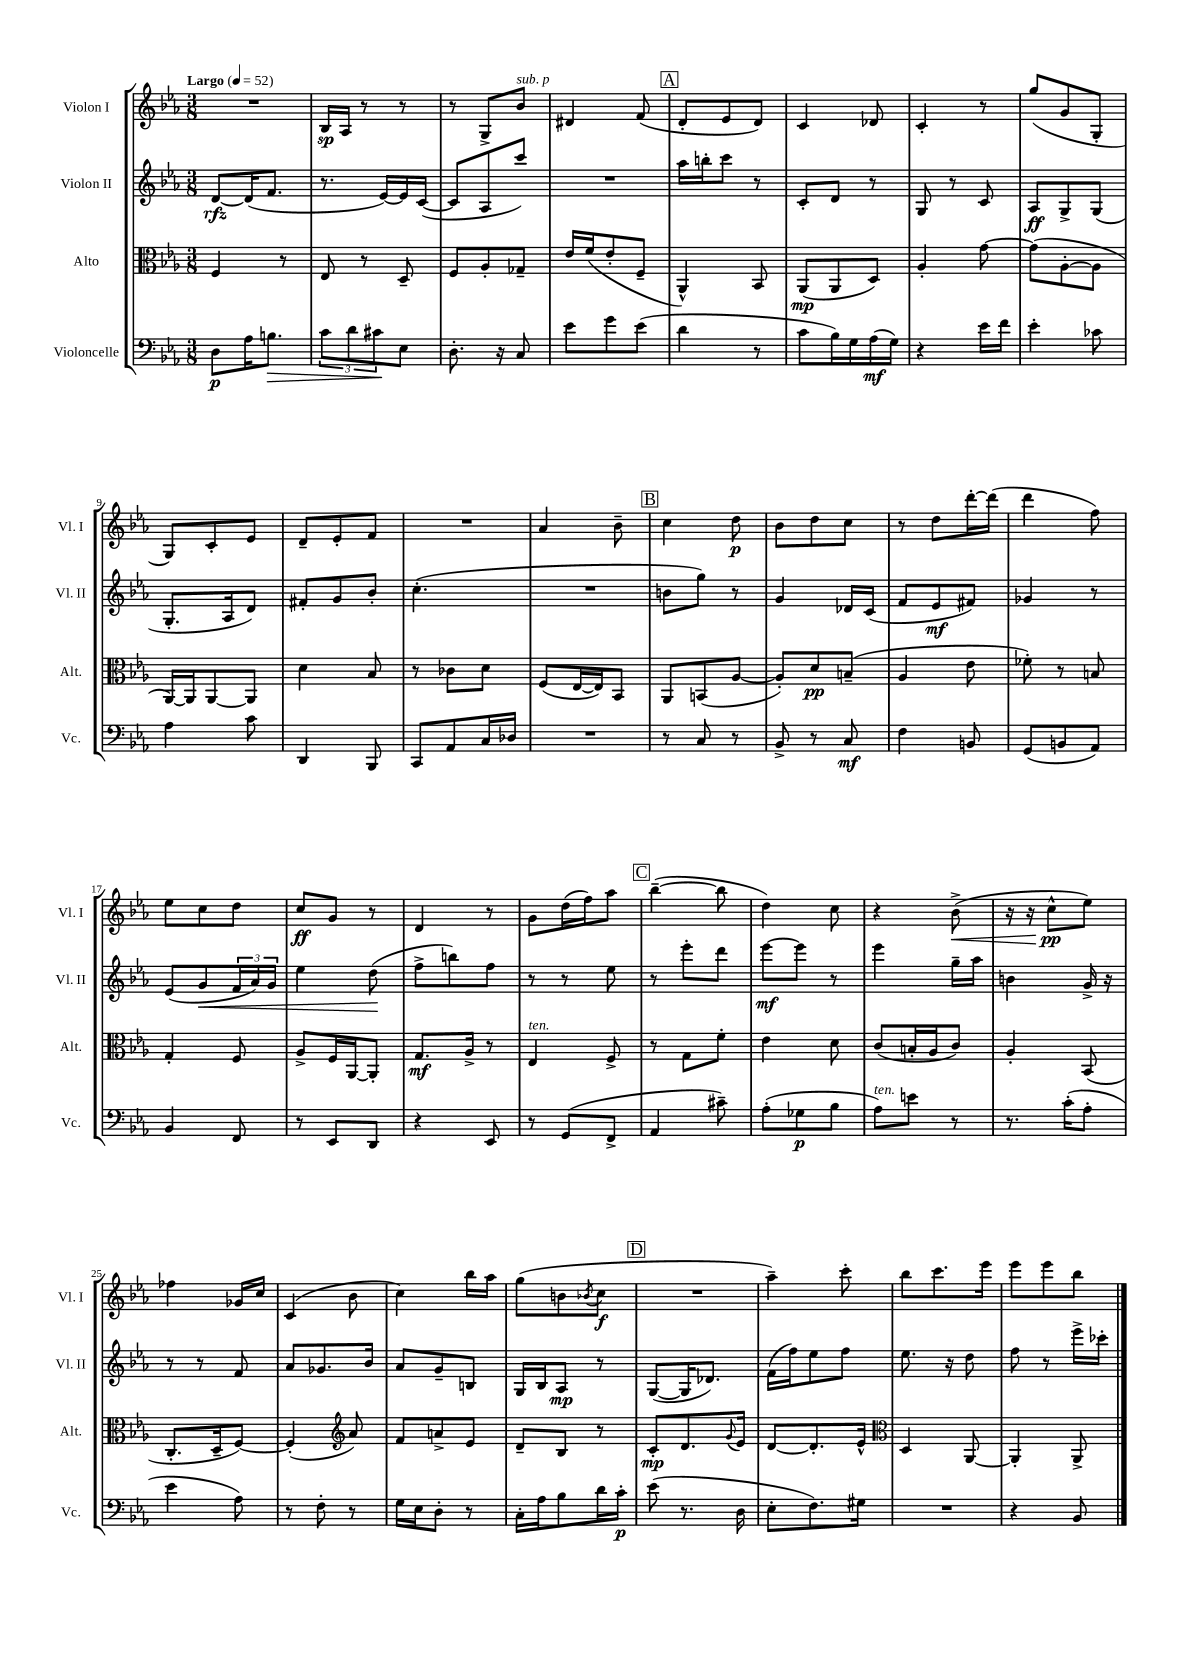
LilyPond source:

<<
\new StaffGroup <<
\new Staff = "s0" \with { instrumentName = "Violon I" shortInstrumentName = "Vl. I" } {
    \clef treble \key ees \major \numericTimeSignature \time 3/8 \tempo "Largo" 4 = 52
    R4. |
    bes16\sp aes16 r8 r8 |
    r8 g8-> bes'8^\markup { \italic "sub. p" } |
    dis'4 f'8( |
    \mark \markup { \box "A" } d'8-. ees'8 d'8) |
    c'4 des'8 |
    c'4-. r8 |
    g''8( g'8 g8-. |
    g8) c'8-. ees'8 |
    d'8-- ees'8-. f'8 |
    R4. |
    aes'4 bes'8-- |
    \mark \markup { \box "B" } c''4 d''8\p |
    bes'8 d''8 c''8 |
    r8 d''8 d'''16~-. d'''16( |
    d'''4 f''8) |
    ees''8 c''8 d''8 |
    c''8\ff g'8 r8 |
    d'4 r8 |
    g'8 d''16( f''16) aes''8 |
    \mark \markup { \box "C" } bes''4~--( bes''8 |
    d''4) c''8 |
    r4 bes'8->\<( |
    r16 r16 c''8-^\pp\! ees''8) |
    fes''4 ges'16 c''16 |
    c'4( bes'8 |
    c''4) bes''16 aes''16 |
    g''8( b'8 \acciaccatura { bes'8 } c''8\f |
    \mark \markup { \box "D" } R4. |
    aes''4--) c'''8-. |
    bes''8 c'''8. ees'''16 |
    ees'''8 ees'''8 bes''8 \bar "|." |
}
\new Staff = "s1" \with { instrumentName = "Violon II" shortInstrumentName = "Vl. II" } {
    \clef treble \key ees \major \numericTimeSignature \time 3/8
    d'8~\rfz d'16( f'8. |
    r8. ees'16~) ees'16 c'16~( |
    c'8 aes8 c'''8) |
    R4. |
    \mark \markup { \box "A" } aes''16 b''16-. c'''8 r8 |
    c'8-. d'8 r8 |
    g8 r8 c'8 |
    aes8\ff g8-> g8( |
    g8.-. aes16 d'8) |
    fis'8-. g'8 bes'8-. |
    c''4.-.( |
    R4. |
    \mark \markup { \box "B" } b'8 g''8) r8 |
    g'4 des'16 c'16( |
    f'8 ees'8\mf fis'8) |
    ges'4 r8 |
    ees'8( g'8\< \tuplet 3/2 { f'16 aes'16) g'16 } |
    ees''4 d''8\!( |
    f''8-> b''8) f''8 |
    r8 r8 ees''8 |
    \mark \markup { \box "C" } r8 ees'''8-. d'''8 |
    ees'''8~\mf ees'''8 r8 |
    ees'''4 g''16-- aes''16 |
    b'4 g'16-> r16 |
    r8 r8 f'8 |
    aes'8 ges'8. bes'16 |
    aes'8 g'8-- b8 |
    g16 bes16 aes8\mp r8 |
    \mark \markup { \box "D" } g8~( g16 des'8.) |
    f'16( f''16) ees''8 f''8 |
    ees''8. r16 d''8 |
    f''8 r8 ees'''16-> ces'''16-. \bar "|." |
}
\new Staff = "s2" \with { instrumentName = "Alto" shortInstrumentName = "Alt." } {
    \clef alto \key ees \major \numericTimeSignature \time 3/8
    f4 r8 |
    ees8 r8 d8-- |
    f8 aes8-. ges8-- |
    ees'16 f'16( ees'8-. f8-- |
    \mark \markup { \box "A" } aes,4-^) bes,8 |
    aes,8\mp( aes,8 d8) |
    aes4-. g'8~ |
    g'8( aes8~-. aes8 |
    aes,16~) aes,16 aes,8~ aes,8 |
    d'4 bes8 |
    r8 ces'8 d'8 |
    f8( ees16~ ees16) bes,8 |
    \mark \markup { \box "B" } aes,8 b,8( aes8~ |
    aes8-.) d'8\pp b8--( |
    aes4 ees'8 |
    fes'8-.) r8 b8 |
    g4-. f8 |
    aes8-> f16 aes,16~ aes,8-. |
    g8.\mf aes16-> r8 |
    ees4^\markup { \italic "ten." } f8-> |
    \mark \markup { \box "C" } r8 g8 f'8-. |
    ees'4 d'8 |
    c'8( b16-. aes16 c'8) |
    aes4-. bes,8( |
    c8.-. d16-- f8~) |
    f4-.( \clef treble aes'8) |
    f'8 a'8-> ees'8 |
    d'8-- bes8 r8 |
    \mark \markup { \box "D" } c'8-.\mp d'8. \appoggiatura { g'8 } ees'16 |
    d'8~ d'8.-. ees'16-^ |
    \clef alto d4 aes,8~ |
    aes,4-. aes,8-> \bar "|." |
}
\new Staff = "s3" \with { instrumentName = "Violoncelle" shortInstrumentName = "Vc." } {
    \clef bass \key ees \major \numericTimeSignature \time 3/8
    d8\p aes16 b8.\> |
    \tuplet 3/2 { c'8 d'8 cis'8\! } ees8 |
    d8.-. r16 c8 |
    ees'8 g'8 ees'8( |
    \mark \markup { \box "A" } d'4 r8 |
    c'8 bes16) g16 aes16\mf( g16) |
    r4 ees'16 f'16 |
    ees'4-. ces'8 |
    aes4 c'8 |
    d,4 bes,,8 |
    c,8 aes,8 c16 des16 |
    R4. |
    \mark \markup { \box "B" } r8 c8 r8 |
    bes,8-> r8 c8\mf |
    f4 b,8 |
    g,8( b,8 aes,8) |
    bes,4 f,8 |
    r8 ees,8 d,8 |
    r4 ees,8 |
    r8 g,8( f,8-> |
    \mark \markup { \box "C" } aes,4 cis'8--) |
    aes8-.( ges8\p bes8 |
    aes8^\markup { \italic "ten." }) e'8 r8 |
    r8. c'16-.( aes8-. |
    ees'4 aes8) |
    r8 f8-. r8 |
    g16 ees16 d8-. r8 |
    c16-. aes16 bes8 d'16 c'16-.\p |
    \mark \markup { \box "D" } ees'8( r8. d16 |
    ees8-. f8.) gis16 |
    R4. |
    r4 bes,8 \bar "|." |
}
>>
>>
